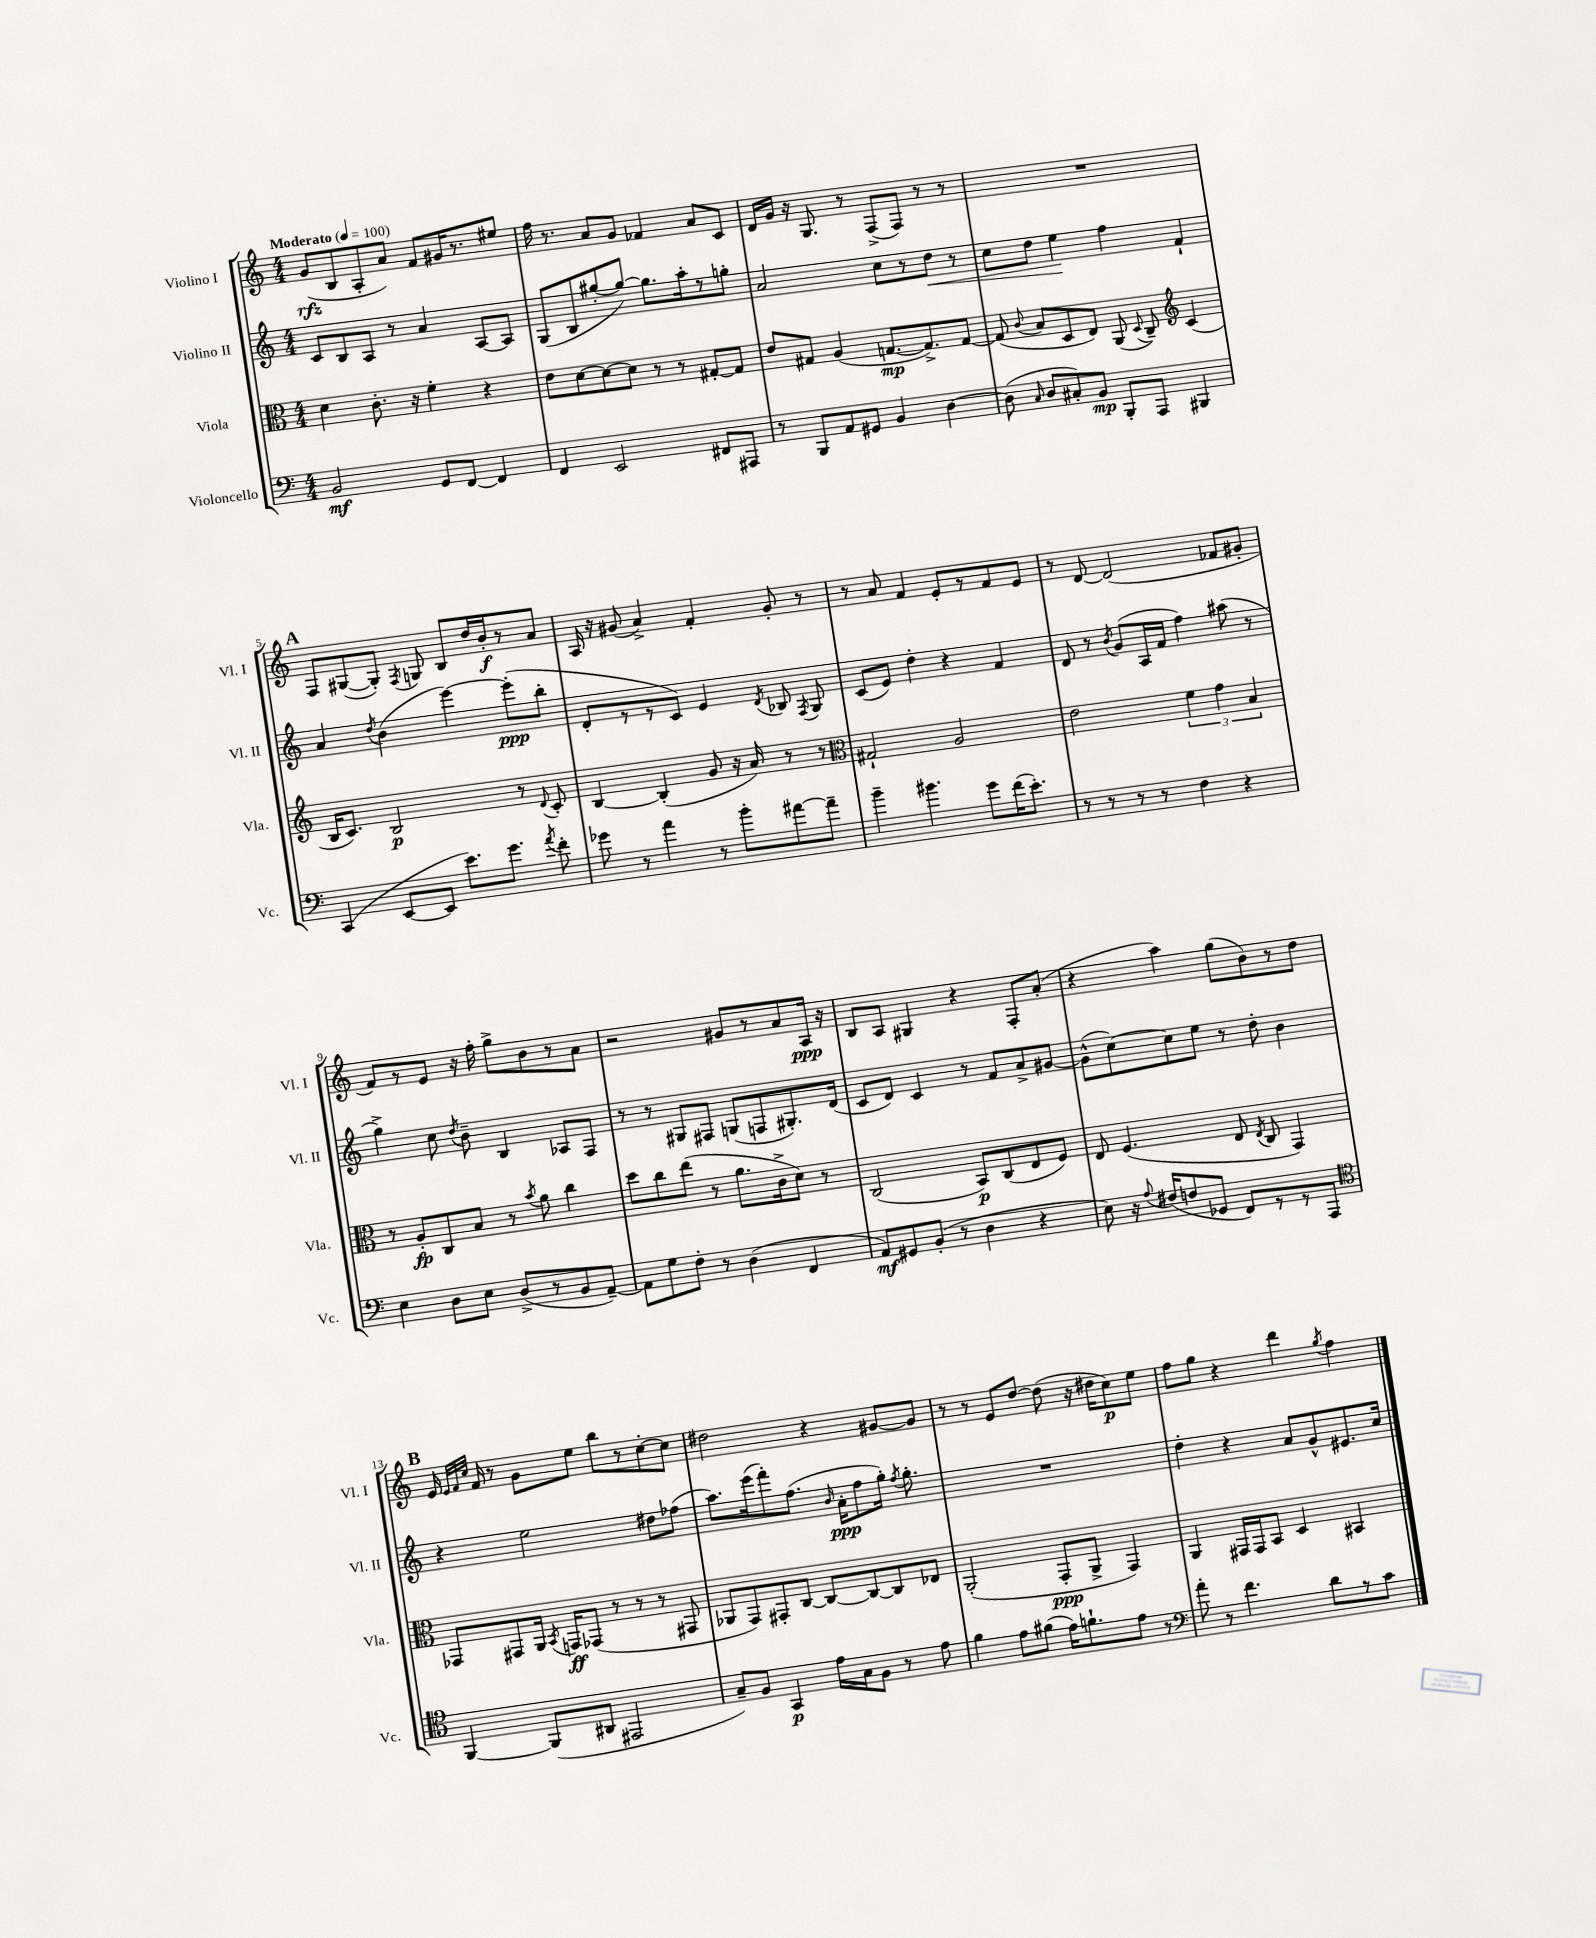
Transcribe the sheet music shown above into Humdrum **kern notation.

**kern	**dynam	**kern	**dynam	**kern	**dynam	**kern	**dynam
*part4	*part4	*part3	*part3	*part2	*part2	*part1	*part1
*staff4	*staff4	*staff3	*staff3	*staff2	*staff2	*staff1	*staff1
*I"Violoncello	*	*I"Viola	*	*I"Violino II	*	*I"Violino I	*
*I'Vc.	*	*I'Vla.	*	*I'Vl. II	*	*I'Vl. I	*
*clefF4	*	*clefC3	*	*clefG2	*	*clefG2	*
*k[]	*	*k[]	*	*k[]	*	*k[]	*
*M4/4	*	*M4/4	*	*M4/4	*	*M4/4	*
*MM100	*	*MM100	*	*MM100	*	*MM100	*
=1	=1	=1	=1	=1	=1	=1	=1
!	!	!	!	!	!	!LO:TX:a:B:t=Moderato	!
2BB/	mf	4d\	.	8c/L	.	(8g/L	rfz
.	.	.	.	8B/	.	8B/	.
.	.	8.c'\	.	8A/J	.	8A'/	.
.	.	.	.	8r	.	8a/J)	.
.	.	16r	.	.	.	.	.
8GG/L	.	4f'\	.	4a/	.	8f/L	.
[8FF/J	.	.	.	.	.	16g#X/K	.
.	.	.	.	.	.	8.r	.
4FF/]	.	4r	.	[8A/L	.	.	.
.	.	.	.	8A/J]	.	8ee#X/J	.
=2	=2	=2	=2	=2	=2	=2	=2
4FF/	.	8e\L	.	(8G/L	.	16ff\	.
.	.	.	.	.	.	8.r	.
.	.	[8d\	.	8B/	.	.	.
2EE/	.	8d\_	.	[8gg#X'/	.	8a/L	.
.	.	8d\J]	.	8gg#/J_)	.	8g/J	.
.	.	8r	.	8.gg#\L]	.	4f-X/	.
.	.	8r	.	.	.	.	.
.	.	.	.	16aa'\k	.	.	.
8FF#X/L	.	[8G#X'/L	.	8r	.	8a/L	.
8AAA#X/J	.	8G#/J]	.	8ggn'\J	.	8c/J	.
=3	=3	=3	=3	=3	=3	=3	=3
8r	.	8e/L	.	2a/	.	16d/LL	.
.	.	.	.	.	.	16g/JJ	.
8BBB/L	.	8G#X/J	.	.	.	16r	.
.	.	.	.	.	.	8.G/	.
8AA/	.	(4A/	.	.	.	.	.
8GG#X/J	.	.	.	.	.	8r	.
4BB/	.	[8.Gn/L	mp	8cc\L	.	(8F^/L	.
.	.	.	.	8r	.	8F/J)	.
.	.	8.G^/])	.	.	.	.	.
!	!	!	!	!	!LO:HP:b	!	!
[4D\	.	.	.	8dd\J	<	8r	.
.	.	[8G/J	.	8r	.	8r	.
=4	=4	=4	=4	=4	=4	=4	=4
(8D\]	.	(8G/]	.	8cc\L	.	1r	.
16qqC/	.	8qqc/	.	.	.	.	.
8D/L	.	8B/L	.	8dd\J	.	.	.
8C#X'/)	.	8D/	.	4ee\	.	.	.
8BB/J	mp	8E/J)	.	.	.	.	.
8BBB'/L	.	(8AA/	.	4ff\	[	.	.
.	.	8qqD/	.	.	.	.	.
8AAA/J	.	8C~/)	.	.	.	.	.
*	*	*clefG2	*	*	*	*	*
4BBB#X/	.	(4c/	.	4f`/	.	.	.
!!LO:LB:g=z
!!LO:REH:place=s1:t=A
=5	=5	=5	=5	=5	=5	=5	=5
(4CC/	.	16B/KL	.	4a/	.	8F/L	.
.	.	8.c/J)	.	.	.	.	.
.	.	.	.	.	.	([8G#X/	.
.	.	.	.	8qdd/	.	.	.
[8EE/L	.	2B/	p	(4b\	.	8G#'/J])	.
.	.	.	.	.	.	8qF/	.
8EE/J]	.	.	.	.	.	8Gn/	.
8.e\L)	.	.	.	[4eee\)	.	8B/L	.
.	.	.	.	.	.	16dd/L	.
8.g\J	.	.	.	.	.	16b'/J	f
.	.	8r	.	(8eee'\L]	ppp	8r	.
8qa/	.	8qqd/	.	.	.	.	.
8f'\	.	8c'/	.	8bb'\J	.	8a/J	.
=6	=6	=6	=6	=6	=6	=6	=6
8g-X\	.	[4B/	.	8d'/L	.	16A/	.
.	.	.	.	.	.	16r	.
8r	.	.	.	8r	.	(8g#X/	.
4a\	.	(4B'/]	.	8r	.	4a^/)	.
.	.	.	.	8c/J)	.	.	.
8r	.	8g/	.	4e/	.	4f'/	.
8b'\L	.	16r	.	.	.	.	.
.	.	16a/)	.	.	.	.	.
.	.	.	.	8qd/	.	.	.
[8a#X\	.	8r	.	8B-X/	.	8g#'/	.
.	.	.	.	8qF/	.	.	.
8a#~\J]	.	8r	.	8G/	.	8r	.
=7	=7	=7	=7	=7	=7	=7	=7
*	*	*clefC3	*	*	*	*	*
4b~\	.	2G#X`/	.	(8c/L	.	8r	.
.	.	.	.	8e/J)	.	8a/	.
4.b#X\	.	.	.	4dd'\	.	4f/	.
.	.	2A/	.	4r	.	8e'/L	.
8g\L	.	.	.	.	.	8r	.
(16f\K	.	.	.	4f/	.	8f/	.
8.e'\J)	.	.	.	.	.	.	.
.	.	.	.	.	.	8e/J	.
=8	=8	=8	=8	=8	=8	=8	=8
8r	.	2e\	.	8d/	.	8r	.
8r	.	.	.	8r	.	[8d/	.
.	.	.	.	8qb/	.	.	.
8r	.	.	.	(8g/L	.	(2d/]	.
8r	.	.	.	16A/L	.	.	.
.	.	.	.	16f/JJ	.	.	.
4F\	.	6f\	.	4ff\)	.	.	.
.	.	6g\	.	.	.	.	.
4r	.	.	.	(8aa#X\	.	8f-X/L	.
.	.	6B/	.	.	.	.	.
.	.	.	.	8r	.	8g#X'/J	.
!!LO:LB:g=z
=9	=9	=9	=9	=9	=9	=9	=9
4E\	.	8r	.	4gg^\)	.	8f/L)	.
.	.	8A'/L	fp	.	.	8r	.
8D\L	.	8C/	.	8cc\	.	8e/J	.
.	.	.	.	8qdd/	.	.	.
8E\J	.	8B/J	.	8b~\	.	16r	.
.	.	.	.	.	.	16ff'\	.
(8D^/L	.	8r	.	4B/	.	8gg^\L	.
.	.	8qb/	.	.	.	.	.
8r	.	8a\	.	.	.	8b\	.
8BB/	.	4cc\	.	8A-X/L	.	8r	.
[8AA~/J)	.	.	.	8F/J	.	8a\J	.
=10	=10	=10	=10	=10	=10	=10	=10
8AA\L]	.	8dd\L	.	8r	.	2r	.
8G\	.	8cc\	.	8r	.	.	.
8F'\J	.	(8ee\J	.	8G#X/L	.	.	.
8r	.	8r	.	8F#X/J	.	.	.
(4D\	.	8.a\L	.	(8Gn/L	.	8g#X/L	.
.	.	.	.	8Fn/	.	8r	.
.	.	16c^\k	.	.	.	.	.
4FF/	.	8d\J)	.	8.G#X'/)	.	8a/	.
.	.	8r	.	.	.	16A/Jk	ppp
.	.	.	.	(16d/Jk	.	16r	.
=11	=11	=11	=11	=11	=11	=11	=11
8AA/L)	mf	(2C/	.	8c/L	.	8B/L	.
8GG#X/	.	.	.	8d/J)	.	8A/J	.
(8BB'/J	.	.	.	4c/	.	4G#X/	.
8r	.	.	.	.	.	.	.
4D\	.	8BB/L)	p	8r	.	4r	.
.	.	(8C/	.	8f/L	.	.	.
4r	.	8E/	.	8a^/	.	8F'/L	.
.	.	8F/J)	.	[8g#X/J	.	(8a'/J	.
=12	=12	=12	=12	=12	=12	=12	=12
8E\)	.	8E/	.	(8g#^^\L]	.	4r	.
16r	.	(4.F/	.	[8cc\)	.	.	.
8qqA/	.	.	.	.	.	.	.
(16F#X/KL	.	.	.	.	.	.	.
8Fn/	.	.	.	8cc\]	.	4aa\)	.
8GG-X/J	.	.	.	8ee\J	.	.	.
8FF/L)	.	8E/	.	8r	.	(8gg\L	.
.	.	8qE/	.	.	.	.	.
8r	.	8C/	.	8dd'\	.	8b\)	.
8r	.	4GG/)	.	4b\	.	8r	.
8AAA/J	.	.	.	.	.	8dd\J	.
!!LO:LB:g=z
!!LO:REH:place=s1:t=B
=13	=13	=13	=13	=13	=13	=13	=13
*clefC4	*	*	*	*	*	*	*
[4FF/	.	8GG-X/L	.	4r	.	16e/	.
.	.	.	.	.	.	32qqe/LLL	.
.	.	.	.	.	.	32qqf/	.
.	.	.	.	.	.	32qqcc/JJJ	.
.	.	.	.	.	.	16f/	.
.	.	8GG#X/	.	.	.	8r	.
(8FF/L]	.	16AA/Jk	.	2ee\	.	8g\L	.
.	.	8qBB/	.	.	.	.	.
.	.	16GGn/KL	ff	.	.	.	.
8AA#X/J	.	(8GG-X/J	.	.	.	8ee\J	.
2EE#X/	.	8r	.	.	.	8bb\L	.
.	.	8r	.	.	.	8r	.
.	.	8r	.	8dd#X\L	.	[8cc'\	.
.	.	8GG#X/	.	(8ff-X\J	.	8cc\J]	.
=14	=14	=14	=14	=14	=14	=14	=14
8G~/L)	.	8AA-X/L	.	8.aa\L)	.	2dd#X\	.
8F/J	.	8GG/)	.	.	.	.	.
.	.	.	.	(16eee\k	.	.	.
4GG/	p	8GG#X'/	.	8fff'\)	.	.	.
.	.	[8C/J	.	(8.ff\J	.	.	.
16e\LL	.	8C/L_	.	.	.	4r	.
.	.	.	.	16qqb/	.	.	.
16G\J	.	.	.	16a'\KL	ppp	.	.
8F\J	.	8C/_	.	8ff\	.	.	.
8r	.	8C/]	.	16gg'\Jk)	.	[8g#X/L	.
.	.	.	.	8qff/	.	.	.
.	.	.	.	8.gg'\	.	.	.
8e\	.	8E-X/J	.	.	.	8g#/J]	.
=15	=15	=15	=15	=15	=15	=15	=15
4f\	.	(2AA'/	.	1r	.	8r	.
.	.	.	.	.	.	8r	.
8e\L	.	.	.	.	.	8e/L	.
(8f#X\J	.	.	.	.	.	[8dd/J	.
16e\KL)	.	8GG'/L	ppp	.	.	(8dd\]	.
8.fn`\	.	.	.	.	.	.	.
.	.	8AA^/J	.	.	.	16r	.
.	.	.	.	.	.	16dd#X\KL	.
8e\J	.	4GG/)	.	.	.	8cc\)	p
8r	.	.	.	.	.	8ee\J	.
=16	=16	=16	=16	=16	=16	=16	=16
*clefF4	*	*	*	*	*	*	*
8a'\	.	4AA/	.	4dd'\	.	8ff\L	.
8r	.	.	.	.	.	8gg\J	.
4.f\	.	16GG#X/LL	.	4r	.	4r	.
.	.	16GG#/J	.	.	.	.	.
.	.	8BB/J	.	.	.	.	.
.	.	4D/	.	8a/L	.	4ddd\	.
8d\L	.	.	.	8g^^/	.	.	.
.	.	.	.	.	.	8qgg/	.
8r	.	4BB#X/	.	8.e#X/	.	4ff\	.
8c\J	.	.	.	.	.	.	.
.	.	.	.	16cc/Jk	.	.	.
==	==	==	==	==	==	==	==
*-	*-	*-	*-	*-	*-	*-	*-
